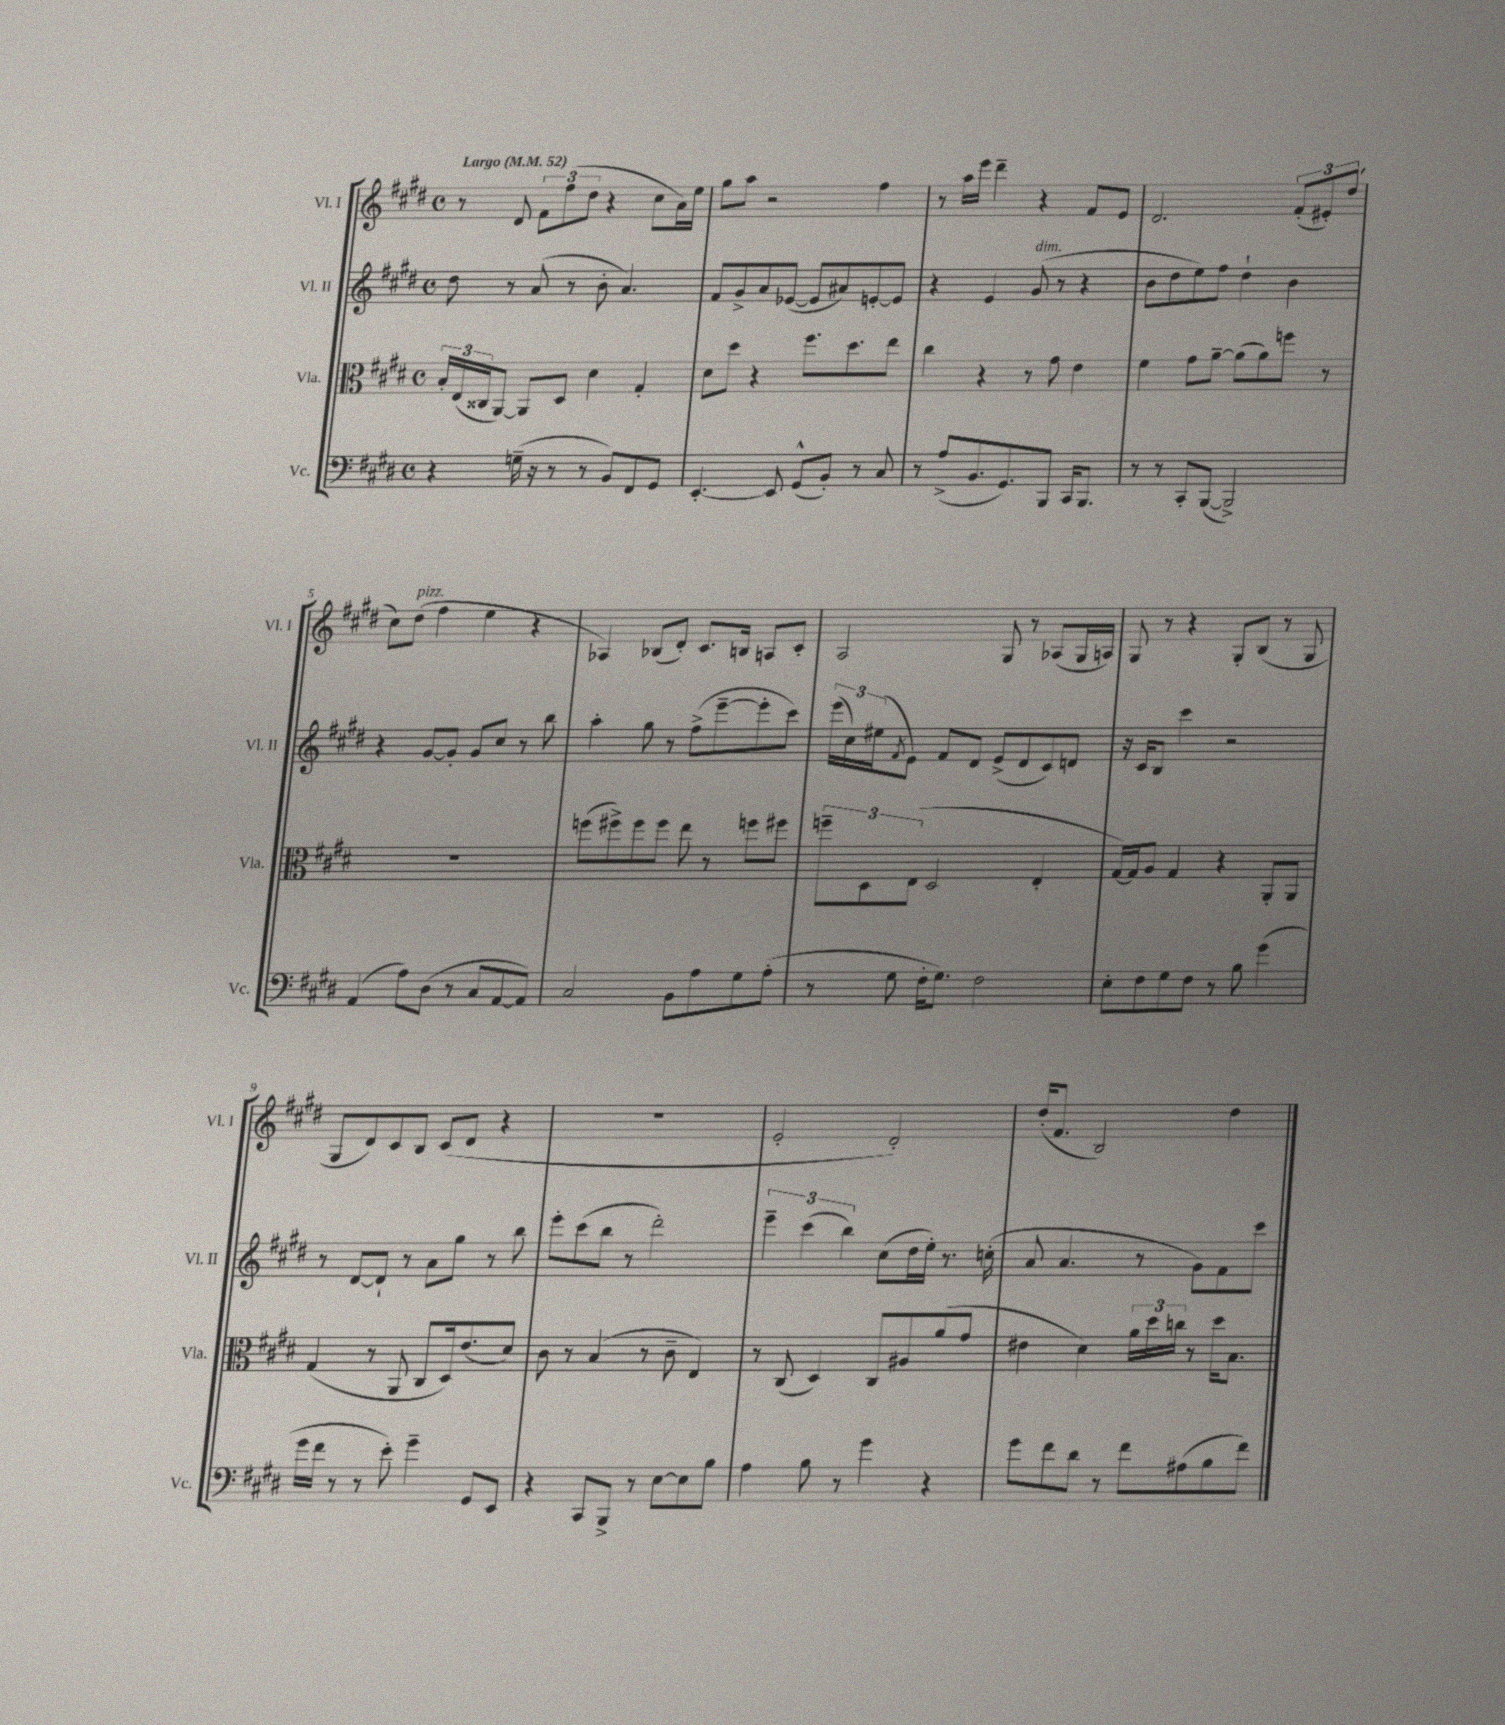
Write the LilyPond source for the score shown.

<<
\new StaffGroup <<
\new Staff = "s0" \with { instrumentName = "Vl. I" shortInstrumentName = "Vl. I" } {
    \clef treble \key e \major \defaultTimeSignature \time 4/4 \tempo "Largo" 4 = 52
    r8 dis'8 \tuplet 3/2 { fis'8 fis''8( dis''8 } r4 cis''8 a'16) e''16 |
    gis''8 a''8 r2 fis''4 |
    r8 a''16 e'''16 dis'''4-- r4 fis'8 e'8 |
    dis'2. \tuplet 3/2 { fis'8-.( eis'8-.) dis''8( } |
    cis''8) dis''8^\markup { \italic "pizz." }( fis''4 e''4 r4 |
    aes4) bes8( dis'8-.) cis'8. b16 a8 cis'8-. |
    a2 gis8 r8 aes8( gis16 a16) |
    gis8 r8 r4 gis8-. b8( r8 gis8 |
    gis8 dis'8) cis'8 b8 cis'8( dis'8 r4 |
    R1 |
    e'2-. dis'2-.) |
    dis''16-.( fis'8. b2) dis''4 \bar "|." |
}
\new Staff = "s1" \with { instrumentName = "Vl. II" shortInstrumentName = "Vl. II" } {
    \clef treble \key e \major \defaultTimeSignature \time 4/4
    dis''8 r8 a'8( r8 b'8-. a'4.) |
    fis'8 gis'8-> a'8 ees'8~( ees'8 ais'8) e'8~-. e'8 |
    r4 e'4 gis'8^\markup { \italic "dim." }( r8 r4 |
    b'8 dis''8 e''8) fis''8 dis''4-! b'4 |
    r4 gis'8~ gis'8-. gis'8 cis''8 r8 b''8 |
    a''4-. gis''8 r8 fis''8->( e'''8~-- e'''8-. cis'''8) |
    \tuplet 3/2 { e'''16( cis''16) eis''16( } \acciaccatura { fis'8 } e'8) fis'8 dis'8 e'8->( dis'8 cis'8) d'8 |
    r16 cis'16 b8 cis'''4 r2 |
    r8 dis'8~ dis'8-! r8 a'8 gis''8 r8 b''8 |
    e'''8-. cis'''8( b''8 r8 dis'''2-.) |
    \tuplet 3/2 { e'''4-- cis'''4( b''4) } cis''8( dis''16 e''16-.) r8. c''16-.( |
    a'8 a'4. r8 gis'8) fis'8 cis'''8 \bar "|." |
}
\new Staff = "s2" \with { instrumentName = "Vla." shortInstrumentName = "Vla." } {
    \clef alto \key e \major \defaultTimeSignature \time 4/4
    \tuplet 3/2 { b16-. e16( cisis16 } a,8~) a,8 dis8 dis'4 gis4-. |
    dis'8 dis''8 r4 fis''8. dis''8. e''8 |
    cis''4 r4 r8 gis'8 e'4 |
    fis'4 gis'8 a'8~-- a'8( a'8) f''8 r8 |
    r1 |
    f''8( fis''8->) fis''8 fis''8 e''8 r8 f''8 fis''8 |
    \tuplet 3/2 { f''8-- dis8 e8( } dis2 e4-. |
    gis16~) gis16 a8 gis4 r4 a,8-. a,8 |
    gis4( r8 a,8 cis8 dis16) e'8.( dis'8) |
    cis'8 r8 b4( r8 cis'8-- e4) |
    r8 cis8( dis4) cis8 ais8 a'8( gis'8 |
    eis'4 dis'4) \tuplet 3/2 { a'16 dis''16 c''16 } r8 dis''16 b8. \bar "|." |
}
\new Staff = "s3" \with { instrumentName = "Vc." shortInstrumentName = "Vc." } {
    \clef bass \key e \major \defaultTimeSignature \time 4/4
    r4 g16--( r16 r8 r8 b,8) fis,8 gis,8 |
    e,4.~-. e,8 gis,8-^( b,8-.) r8 cis8 |
    r8 a8->( b,8. gis,8.) b,,8 cis,16 b,,8. |
    r8 r8 cis,8-. b,,8~( b,,2->) |
    a,4( a8) dis8( r8 cis8 a,8~ a,8) |
    cis2 b,8 a8 gis8 a8-.( |
    r8 gis8 fis16-. gis8.) fis2 |
    e8-. fis8 gis8 fis8 r8 b8 gis'4( |
    gis'16 fis'16 r8 r8 e'8-.) gis'4-- gis,8 e,8 |
    r4 cis,8 b,,8-> r8 e8~ e8 b8 |
    a4 b8 r8 gis'4 r4 |
    gis'8 fis'8 dis'8 r8 fis'8 ais8( b8 fis'8) \bar "|." |
}
>>
>>
